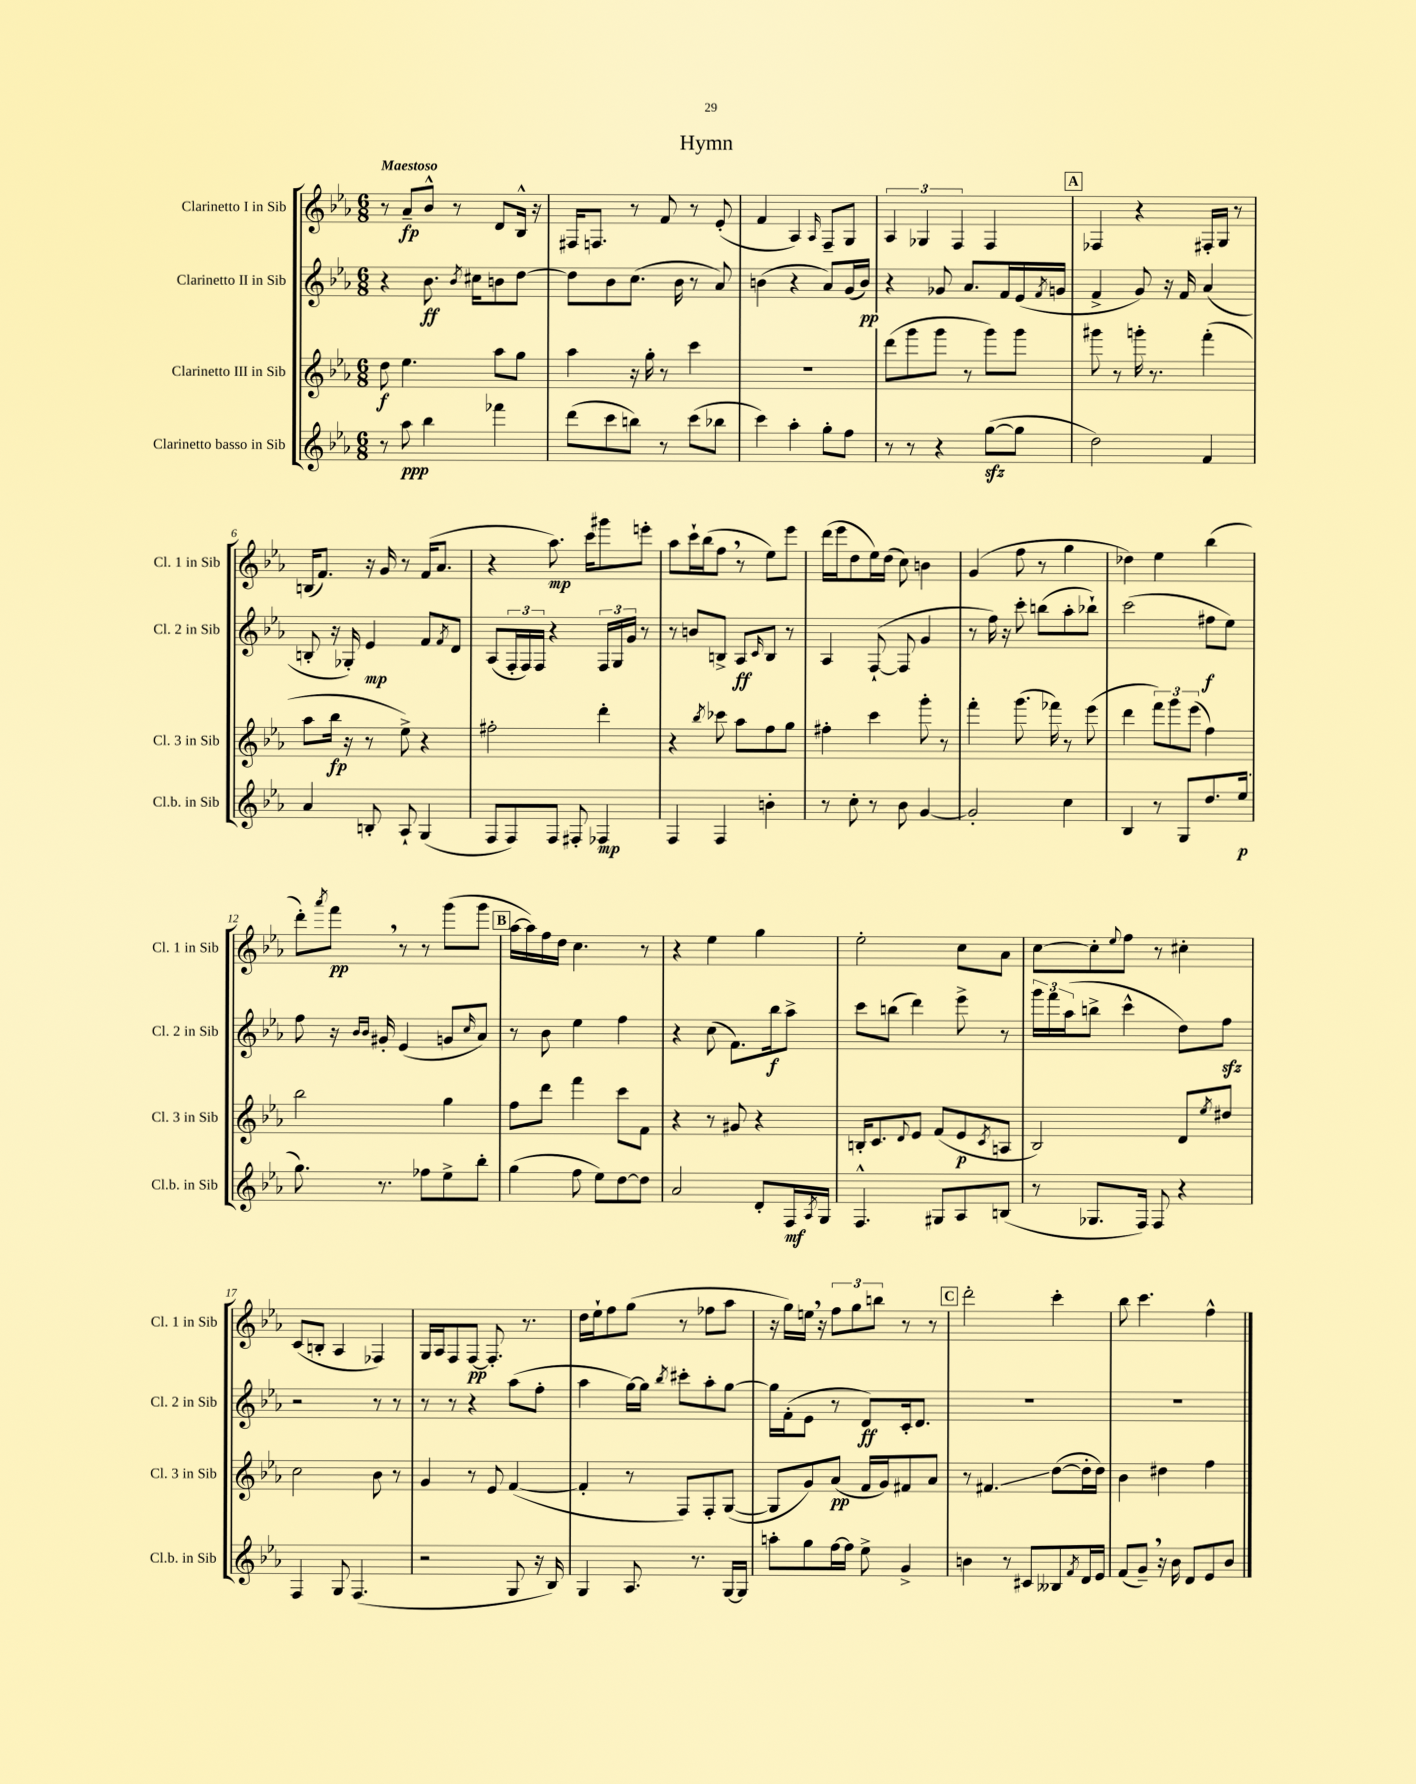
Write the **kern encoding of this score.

**kern	**kern	**kern	**kern
*staff4	*staff3	*staff2	*staff1
*clefG2	*clefG2	*clefG2	*clefG2
*k[b-e-a-]	*k[b-e-a-]	*k[b-e-a-]	*k[b-e-a-]
*M6/8	*M6/8	*M6/8	*M6/8
8r	8dd	4r	8r
8aa-	4.ee-	.	8a-~
4bb-	.	8.b-	8b-^^
.	.	.	8r
.	.	8qb-	.
.	.	16cc#	.
4fff-	8aa-	8b	8d
.	8gg	[8dd	16B-^^
.	.	.	16r
=	=	=	=
(8ddd	4aa-	8dd]	16F#
.	.	.	8.F
8ccc	.	8b-	.
8bb)	16r	(8.cc	8r
.	16gg'	.	.
8r	8r	.	8f
.	.	16b-	.
(8ccc	4ccc	8r	8r
8bb-	.	8a-)	(8e-'
=	=	=	=
4ccc)	2.r	(4b	4f
4aa-'	.	4r	4A-)
.	.	.	16qqA-
8gg'	.	8a-)	8F~
8ff	.	(16g	8G
.	.	16b)	.
=	=	=	=
8r	(8ddd	4r	6A-
8r	8ggg	.	.
.	.	.	6G-
4r	8ggg	8g-	.
.	.	.	6F
.	8r	8.a-	.
([8gg	8ggg)	.	4F
.	.	16f	.
8gg]	8ggg	(16e-	.
.	.	8qf	.
.	.	16g	.
=	=	=	=
2dd)	8ggg#	4f^	4F-
.	8r	.	.
.	16ggg'	8g)	4r
.	8.r	.	.
.	.	16r	.
.	.	16f	.
4f	(4fff'	(4a-	16F#'
.	.	.	16G
.	.	.	8r
=	=	=	=
4a-	8aa-	8B'	(16B
.	.	.	8.f)
.	16bb-	16r	.
.	16r	16G-')	.
8B'	8r	4e-	16r
.	.	.	16g
8A-`	8ee-^)	.	8r
(4G	4r	8f	(16f
.	.	.	8.a-
.	.	8qf	.
.	.	8d	.
=	=	=	=
8F	2ff#'	(8A-	4r
8F)	.	24F'	.
.	.	24F)	.
.	.	24F	.
8F	.	4r	8.aa-)
8F#'	.	.	.
.	.	.	16ccc
4F-	4ddd'	24F	8ggg#
.	.	24G	.
.	.	24g	.
.	.	8r	8eee'
=	=	=	=
4F	4r	8r	8aa-
.	.	8b	16ccc`
.	.	.	(16bb-
.	8qbb-	.	.
4F	8ccc-	8B^	8ff
.	8aa-	8A-	8r
.	.	16qqc	.
4b'	8ff	8B	8ee-)
.	8gg	8r	8eee-
=	=	=	=
8r	4ff#'	4A-	(16ddd
.	.	.	16eee-
8cc'	.	.	8dd
8r	4ccc	([8F`	16ee-)
.	.	.	(16dd
8b-	.	8F]	8cc)
[4g	8ggg'	4g	4b
.	8r	.	.
=	=	=	=
2g']	4fff'	8r	(4g
.	.	16ff)	.
.	.	16r	.
.	(8.ggg	8ccc'	8ff
.	.	(8bb	8r
.	16fff-)	.	.
4cc	8r	8aa-'	4gg
.	(8eee-	8bb-`)	.
=	=	=	=
4B-	4ddd	(2ccc	4dd-)
8r	12fff)	.	4ee-
.	12ggg	.	.
8G	.	.	.
.	(12eee-	.	.
8.dd	4ff)	8ff#	(4bb-
.	.	8ee-)	.
(16ee-	.	.	.
=	=	=	=
8.gg)	2bb-	8ff	8ddd')
.	.	.	8qaaa-
.	.	16r	8fff
.	.	16qqb-	.
.	.	16qqb-	.
8.r	.	16g#'	.
.	.	(4e-	8r
8ff-	.	.	8r
8ee-^	4gg	8g	(8ggg
.	.	16qqcc	.
8bb-'	.	8a-)	8ggg
=	=	=	=
(4gg	8ff	8r	[16aa-
.	.	.	16aa-])
.	8ddd	8b-	16ff
.	.	.	16dd
8ff	4fff	4ee-	4.cc
8ee-)	.	.	.
[8dd	8ccc	4ff	.
8dd]	8f	.	8r
=	=	=	=
2a-	4r	4r	4r
.	8r	(8cc	4ee-
.	8g#	8.f)	.
8d'	4r	.	4gg
.	.	16bb-	.
16F	.	8aa-^	.
8qA-	.	.	.
16G	.	.	.
=	=	=	=
4.F^^	16B'	8ccc	2ee-'
.	8.c	.	.
.	.	(8bb	.
.	8qqd	.	.
.	8e-	4ddd)	.
8G#	(8f	.	.
8A-	8e-	8eee-^	8cc
.	8qc	.	.
(8B	8A	8r	8a-
=	=	=	=
8r	2B-)	24ggg	[8cc
.	.	24fff	.
.	.	(24aa-	.
8.G-	.	8bb^	8cc']
.	.	.	8qqee-
.	.	4ccc^^	8ff
16F)	.	.	.
8F	.	.	8r
4r	8d	8dd)	4cc#'
.	8qee-	.	.
.	8dd#	8ff	.
=	=	=	=
4F	2cc	2r	(8c
.	.	.	8B'
8G	.	.	4A-
(4.F	.	.	.
.	8b-	8r	4F-)
.	8r	8r	.
=	=	=	=
2r	4g	8r	16G
.	.	.	16A-
.	.	8r	8F
.	8r	4r	[8F
.	8e-	.	8.F']
8G	([4f	(8aa-	.
.	.	.	8.r
16r	.	8ff'	.
16B-)	.	.	.
=	=	=	=
4G	4f']	4aa-	16dd
.	.	.	16ee-`
.	.	.	8ff
8.A-	8r	[16gg)	(8gg
.	.	16gg]	.
.	.	8qbb-	.
.	8F)	8ccc#'	8r
8.r	.	.	.
.	8F'	8aa-'	8ff-
[16G	([8G	[8gg	8aa-
16G]	.	.	.
=	=	=	=
8aa'	8G]	16gg]	16r
.	.	(16f'	16gg)
8gg	8g)	8e-	16ee
.	.	.	16r
[16ff	(8a-	8r	12ff
16ff]	.	.	.
.	.	.	12gg
8ee-^	16f	8d)	.
.	.	.	12bb
.	16g)	.	.
4g^	8f#	16c'	8r
.	.	8.d	.
.	8a-	.	8r
=	=	=	=
4b	8r	2.r	2ddd'
.	4.f#	.	.
8r	.	.	.
8c#	.	.	.
8B--	([8dd	.	4ccc'
8qf	.	.	.
16d	16dd']	.	.
16e-	16dd)	.	.
=	=	=	=
(8f	4b-	2.r	8bb-
8g~)	.	.	4.ccc
16r	4dd#	.	.
16b-	.	.	.
8d	.	.	.
8e-	4ff	.	4ff^^
8b-	.	.	.
==	==	==	==
*-	*-	*-	*-
